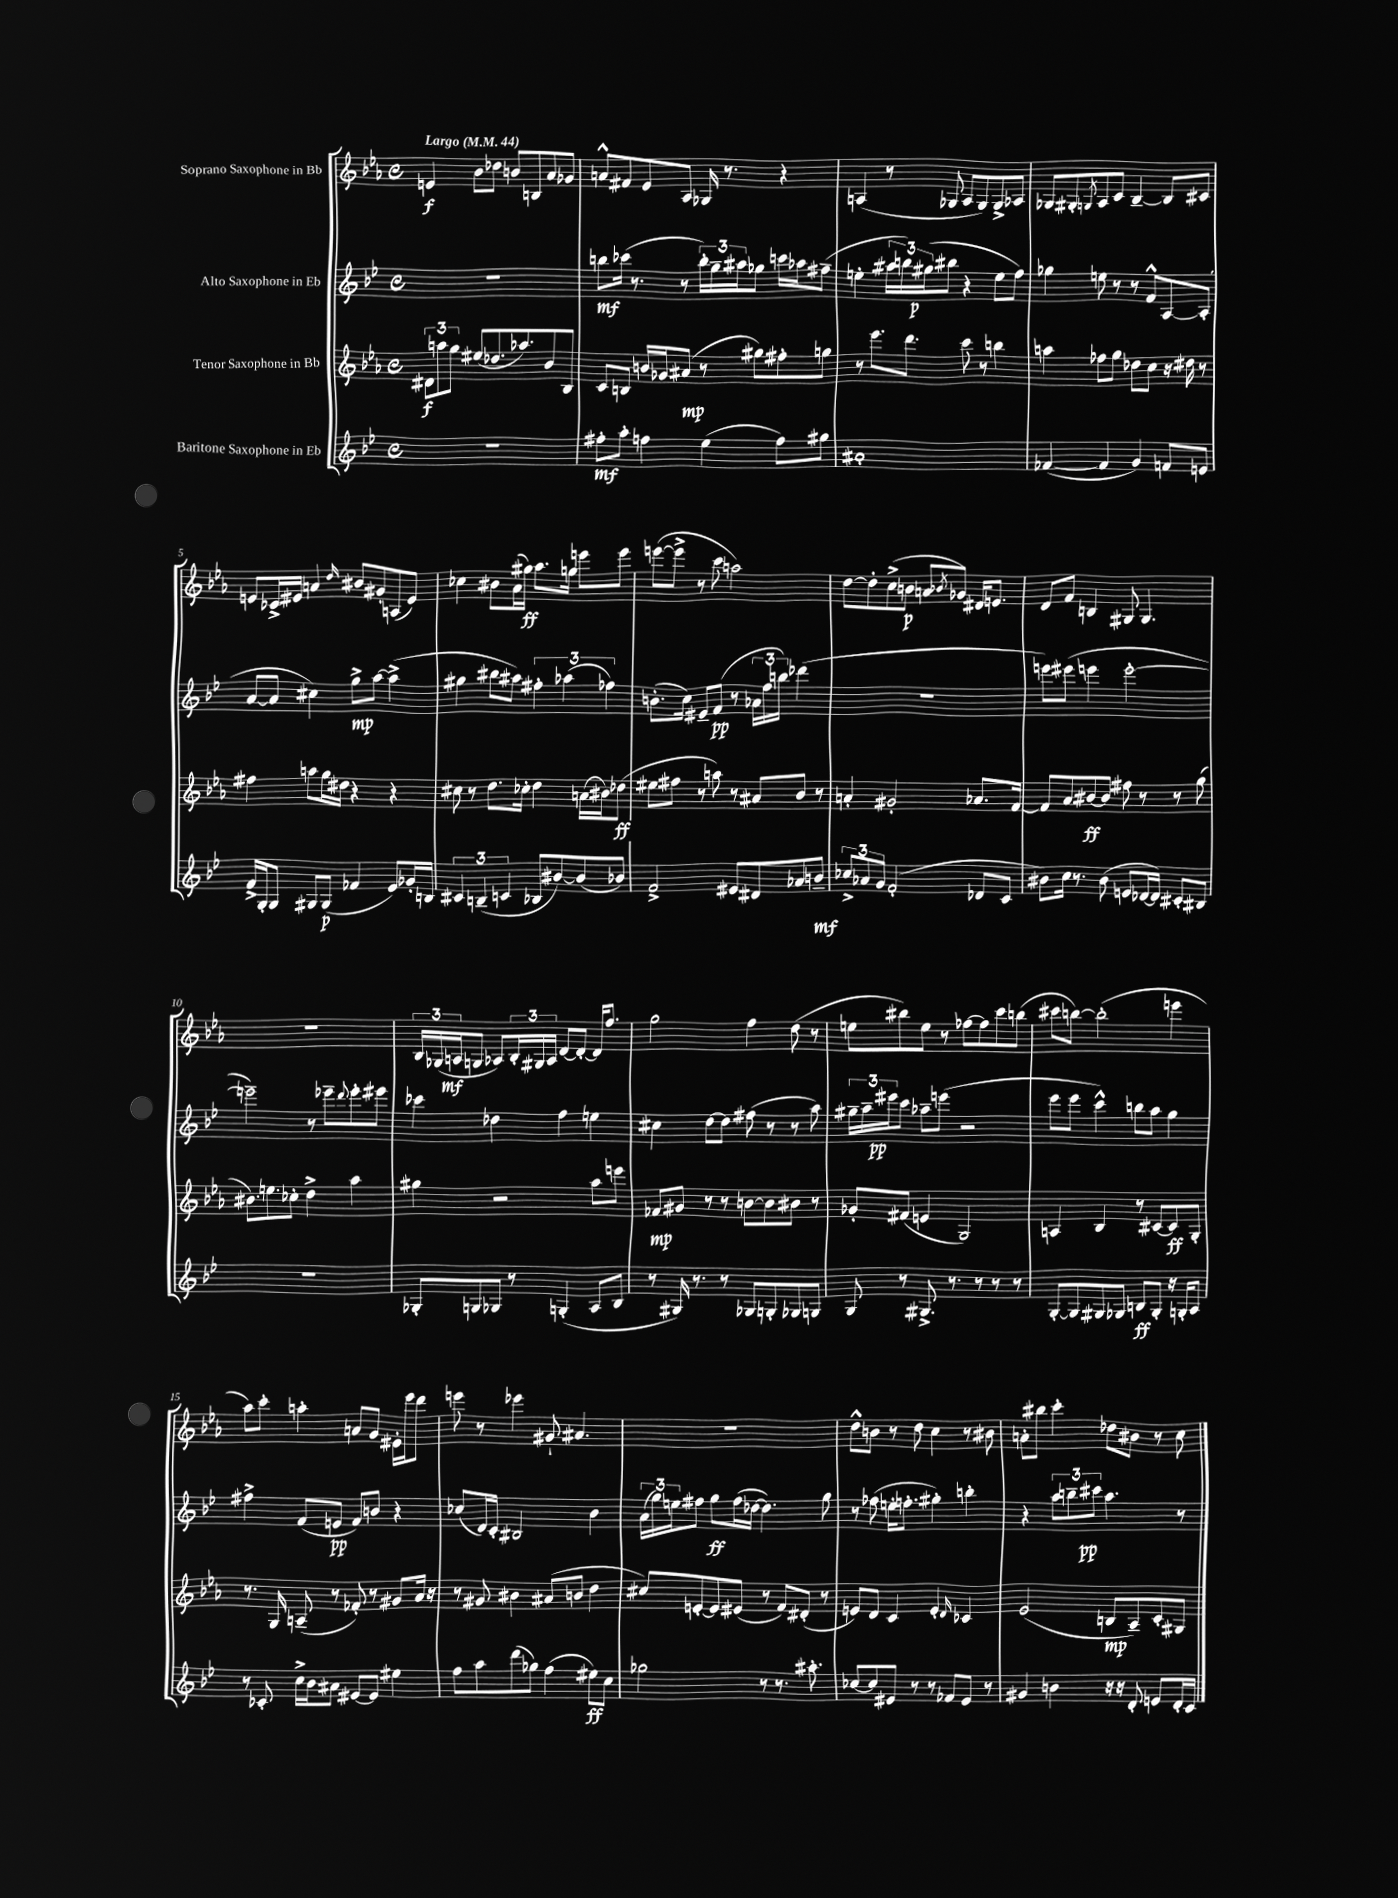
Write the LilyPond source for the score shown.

<<
\new StaffGroup <<
\new Staff = "s0" \with { instrumentName = "Soprano Saxophone in Bb" } {
    \clef treble \key ees \major \defaultTimeSignature \time 4/4 \tempo "Largo" 4 = 44
    e'4\f bes'8 des''8 b'8 b8 aes'8 ges'8 |
    a'8-^ fis'8 ees'8 aes8 ges16 r8. r4 |
    a4( r8 ges8 a8 ges8) ges8-> aes8 |
    ges8 gis8-. \acciaccatura { g8 } aes8 c'8 bes4~-- bes8 cis'8 |
    e'8 ces'16-> eis'16 a'4 \grace { d''16 } bis'8 gis'8-. a8( eis'8) |
    ces''4 bis'8 aes'16( gis''16\ff) aes''8. g''16 e'''8 e'''8 |
    e'''8~( e'''8-> r8 c'''8 a''2) |
    d''8~ d''8-. c''8->( b'8\p a'8 \acciaccatura { bes'8 } ges'8) dis'16 e'8. |
    d'8 f'8 b4 gis8 gis4. |
    R1 |
    \tuplet 3/2 { bes16 ges16( a16\mf } g8 aes8) \tuplet 3/2 { bes16-. gis16 aes16 } d'8~ d'8~-. d'16 f''8. |
    g''2 f''4 d''8( r8 |
    e''8 bis''8) e''8 r8 fes''8~ fes''8 c'''8 b''8( |
    cis'''8 b''8~) b''2-.( e'''4 |
    aes''8) c'''8-. a''4-. a'8 g'8 eis'16-. ees'''16 d'''8 |
    e'''8 r8 ees'''4 gis'8-! ais'4. |
    R1 |
    d''8-^ b'8 r8 d''8 c''4 r8 bis'8 |
    a'8-. bis''8 c'''4-. des''8 bis'8 r8 c''8 \bar "|." |
}
\new Staff = "s1" \with { instrumentName = "Alto Saxophone in Eb" } {
    \clef treble \key bes \major \defaultTimeSignature \time 4/4
    R1 |
    b''8\mf ces'''16( r8. r8 \tuplet 3/2 { b''16-.) g''16-- ais''16 } ges''8 c'''16 aes''16 fis''8--( |
    e''4-. \tuplet 3/2 { ais''16 b''16) gis''16\p( } bis''8 r4 e''8 f''8) |
    ges''4 e''8 r8 r8 f'8-^ a8~ a8-.( |
    a'8~ a'8 cis''4) g''8->\mp a''8~ a''4->( |
    gis''4 bis''8 ais''8) \tuplet 3/2 { fis''4-. aes''4( fes''4) } |
    b'8.-.( c''16) eis'8-- f'8\pp( r8 \tuplet 3/2 { aes'16 f''16 b''16) } des'''4( |
    R1 |
    e'''8) eis'''8( e'''4 e'''2~-. |
    e'''2--) r8 ees'''8-- \appoggiatura { d'''8 } ees'''8-. eis'''8 |
    ces'''4 des''4 f''4 e''4 |
    cis''4 d''8~ d''8 fis''8( r8 r8 a''8) |
    \tuplet 3/2 { gis''16-- a''16-- eis'''16\pp } c'''8 aes''8-- e'''8( r2 |
    ees'''8 ees'''8 c'''4-^) b''8 a''8 g''4 |
    fis''4-> f'8( e'8\pp f'8) b'8 r4 |
    ces''8( d'16) c'16-. bis2 bes'4 |
    \tuplet 3/2 { a'16( g''16) e''16 } fis''8 g''8\ff fis''16( des''16~ des''4.) g''8 |
    r8 fes''8( e''16-. f''8.-. gis''4-.) b''4-. |
    r4 \tuplet 3/2 { a''8 b''8-- cis'''8\pp } a''4. r8 \bar "|." |
}
\new Staff = "s2" \with { instrumentName = "Tenor Saxophone in Bb" } {
    \clef treble \key ees \major \defaultTimeSignature \time 4/4
    \tuplet 3/2 { dis'8\f a''8 g''8 } eis''8( des''8. aes''8.) bes'8 bes8 |
    c'8 b8 b'16 ges'16 ais'8\mp( r8 gis''8) fis''8-. g''8 |
    r8 ees'''8. d'''8. c'''8 r8 b''4 |
    a''4 fes''8 g''8 des''8 c''8 r16 dis''16 r8 |
    fis''4 a''8 g''16 dis''16 r4 r4 |
    cis''8 r8 d''8. ces''16-. d''4 a'16( bis'16) des''8\ff( |
    eis''8 fis''8 r8 a''8) r8 ais'8 bes'8 r8 |
    a'4-. gis'2-. aes'8. f'16~ |
    f'8 aes'8 bis'8~\ff bis'8 fis''8 r8 r8 g''8( |
    bis'8.) e''8. ces''8-. d''4-> aes''4 |
    gis''4 r2 aes''8 e'''8 |
    fes'8\mp gis'8 r8 r8 b'8~ b'8 bis'8 r8 |
    ges'8-. fis'8( e'4 g2) |
    a4 bes4 r8 cis'8~ cis'8\ff g8-. |
    r8. g16 a8--( r8 fes'8-.) r8 gis'8 aes'16 r16 |
    r8 gis'8 bis'4 ais'8( b'8 d''4 |
    cis''8) e'8~-. e'8 eis'8( r8 f'8) dis'8-.( r8 |
    e'8) d'8 c'4 e'4-. \grace { d'16 } ces'4 |
    ees'2( b8\mp aes8--) c'8-. gis8 \bar "|." |
}
\new Staff = "s3" \with { instrumentName = "Baritone Saxophone in Eb" } {
    \clef treble \key bes \major \defaultTimeSignature \time 4/4
    R1 |
    fis''8-.\mf a''8-. f''4 ees''4( f''8) gis''8 |
    ais'1-. |
    fes'4~( fes'4 g'4) f'8 e'8 |
    f'16-> g16-. g8 gis8 gis8\p( fes'4 ees'8) ges'16-. b16 |
    \tuplet 3/2 { cis'4 b4--( c'4 } bes8 bis'8~) bis'8( bes'8) |
    f'2-> eis'8 dis'8 aes'8 b'8--\mf |
    \tuplet 3/2 { ces''8-> aes'8 g'8 } f'2-.( des'8 c'8 |
    bis'8) c''16 r8. bis'8( e'8 des'16~ des'16) cis'8-. bis8 |
    R1 |
    ges8-. g8 ges8 r8 g4-.( a8 bes8 |
    r8 gis16) r8. r8 ges8 g8-. ges8 g8 |
    g8 r8 gis8.-> r8. r8 r8 r8 |
    g8~-. g8 gis8 ges8 b8\ff ges8-. r16 g16-. a8 |
    r8 ces'8-. c''16-> bes'16 ais'8 eis'8~ eis'8 eis''4 |
    f''8 a''8 d'''8( ges''8) f''4( eis''8\ff) c''8 |
    ges''2 r8 r8. ais''8.-. |
    ces''8~ ces''8 eis'8 r8 r8 fes'8 eis'8 r8 |
    gis'4 b'4 r16 r16 d'8-. e'8 d'16-. c'16 \bar "|." |
}
>>
>>
